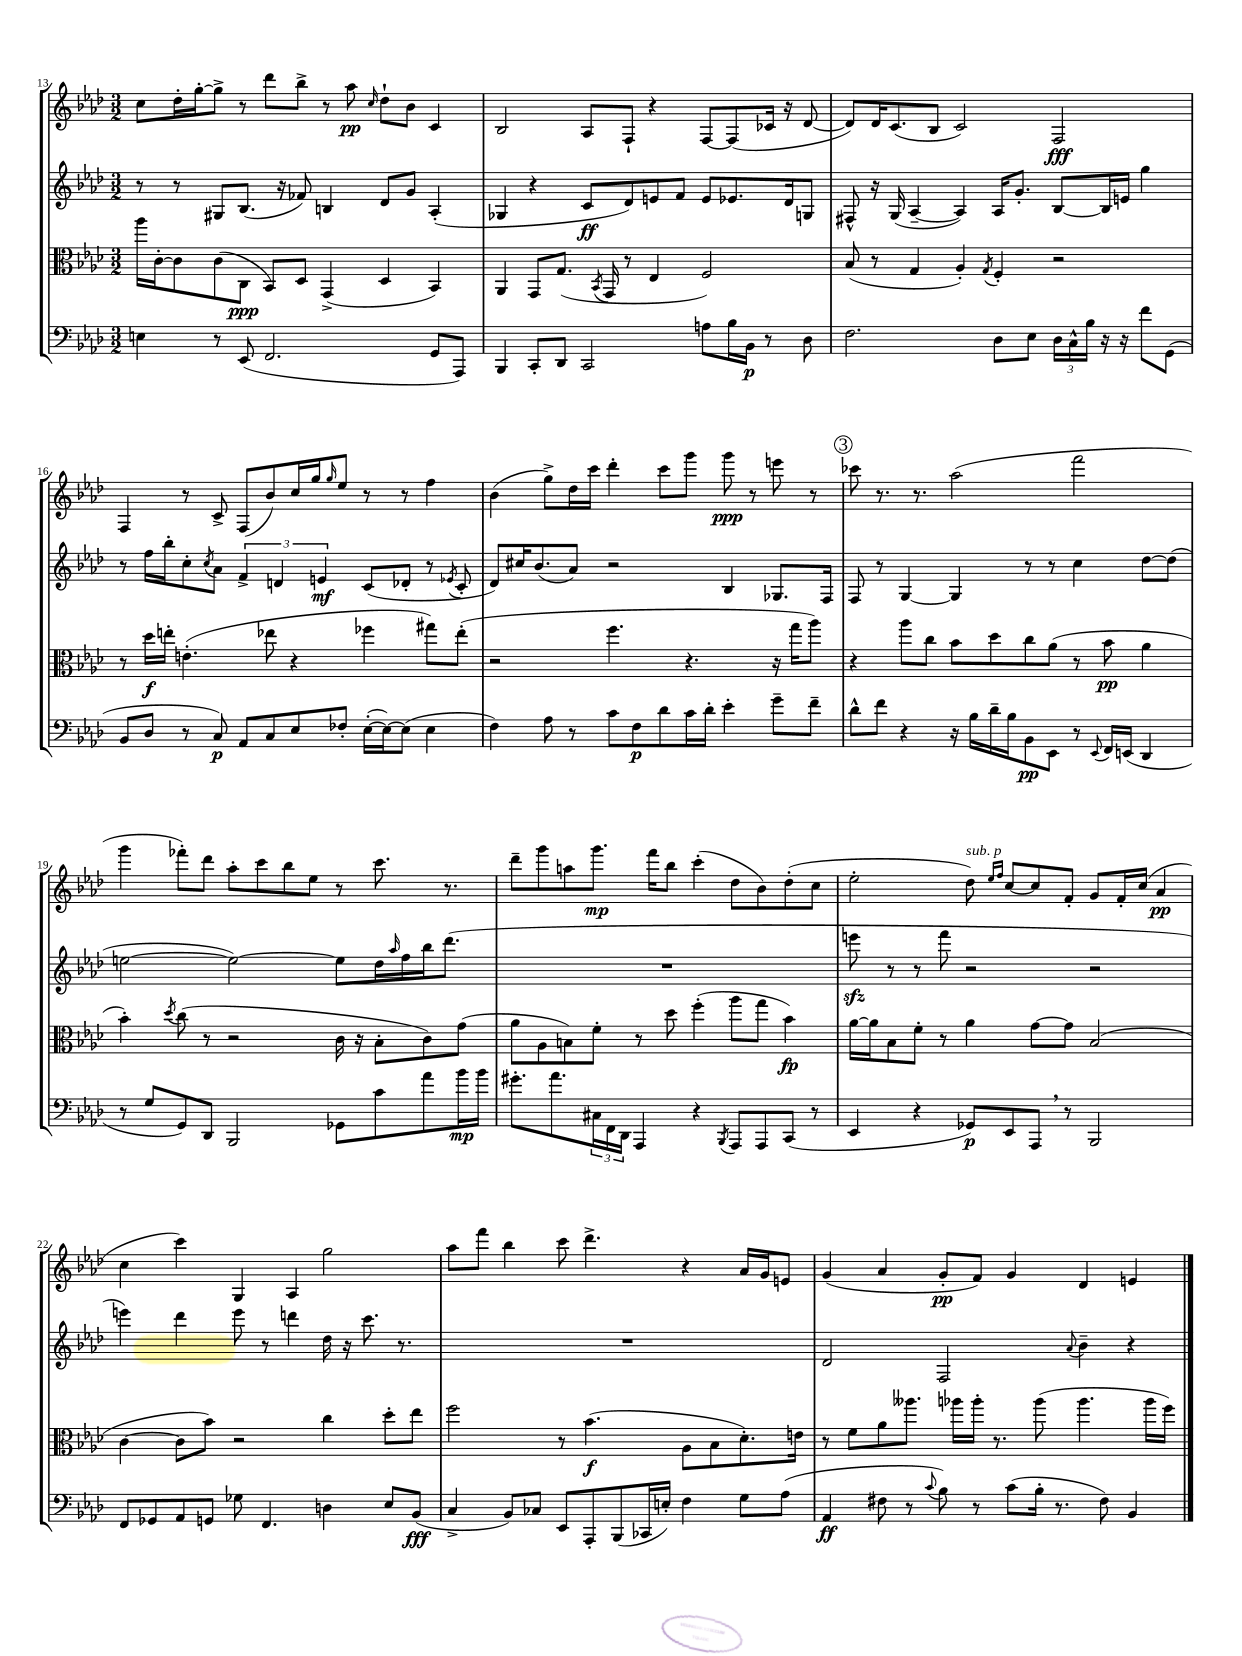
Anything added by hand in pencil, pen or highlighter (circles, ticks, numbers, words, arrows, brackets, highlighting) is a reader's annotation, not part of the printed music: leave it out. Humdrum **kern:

**kern	**kern	**kern	**kern
*staff4	*staff3	*staff2	*staff1
*clefF4	*clefC3	*clefG2	*clefG2
*k[b-e-a-d-]	*k[b-e-a-d-]	*k[b-e-a-d-]	*k[b-e-a-d-]
*M3/2	*M3/2	*M3/2	*M3/2
4E\	16aa-\LL	8r	8cc\L
.	[16c'\J	.	.
.	8c\]	8r	16dd-'\L
.	.	.	[16gg'\J
8r	(8c\	8G#/L	8gg^\]J
(8EE-/	8C\J	(8.B-/J	8r
2.FF/	8BB-/L)	.	8ddd-\L
.	.	16r	.
.	8D-/J	8f-/)	8bb-^\J
.	(4GG^/	4B/	8r
.	.	.	8aa-\
.	.	.	16qqcc/
.	4D-/	8d-/L	8dd-`\L
.	.	8g/J	8b-\J
8GG/L	4BB-/)	(4A-'/	4c/
8AAA-/J)	.	.	.
=	=	=	=
4BBB-/	4AA-/	4G-/	2B-/
8CC'/L	8GG/L	4r	.
8DD-/J	(8.G/J	.	.
2CC/	.	8c/L	8A-/L
.	8qBB-/	.	.
.	16GG/	.	.
.	8r	8d-/)	8F`/J
.	4E-/	8e/	4r
.	.	8f/J	.
8A\L	2F/)	8e/L	[8F/L
16B-\L	.	8.e-/	(8F/]
16BB-\JJ	.	.	.
8r	.	.	16c-/Jk
.	.	16d-/k	16r
8D-\	.	8G/J	[8d-/
=	=	=	=
2.F\	(8B-/	8F#^^/	8d-/]L)
.	8r	16r	16d-/K
.	.	(16G/	(8.c/
.	4G/	[4A-~/	.
.	.	.	8B-/J
.	4A-'/)	4A-/])	2c/)
.	8qG/	.	.
8D-\L	4F'/	16A-/LK	.
.	.	8.g'/J	.
8E-\J	.	.	.
24D-\LL	2r	[8B-/L	2F/
24C^^\	.	.	.
24B-\JJ	.	.	.
16r	.	16B-/]L	.
16r	.	16e/JJ	.
8f\L	.	4gg\	.
(8GG\J	.	.	.
=	=	=	=
8BB-/L	8r	8r	4F/
8D-/J	16dd-\LL	16ff\LL	.
.	16ee'\JJ	16bb-'\J	.
8r	(4.e'\	8cc'\	8r
.	.	8qcc/	.
8C/)	.	8a-\J	8c^/
8AA-/L	.	6f^/	(8F/L
8C/	8ee-\	.	8b-/)
.	.	6d/	.
8E-/	4r	.	16cc/L
.	.	.	16gg/J
.	.	6e/	.
.	.	.	16qqgg/
8F-'/J	.	.	8ee-/J
([16E-'\LL	4ff-\	(8c/L	8r
16E-\_J)	.	.	.
(8E-\]J	.	8d-'/J	8r
4E-\	8gg#\L)	8r	4ff\
.	.	8qe-/	.
.	(8ee-'\J	8c'/	.
=	=	=	=
4F\)	2r	8d-/L)	(4b-\
.	.	16cc#/K	.
.	.	(8.b-/	.
8A-\	.	.	8gg^\L)
8r	.	8a-/J)	16dd-\L
.	.	.	16ccc\JJ
8c\L	4.ff\	2r	4ddd-'\
8F\	.	.	.
8d-\	.	.	8ccc\L
16c\L	4.r	.	8ggg\J
16d-'\JJ	.	.	.
4e-'\	.	4B-/	8ggg\
.	.	.	8r
8g~\L	16r	8.G-/L	8eee\
.	16gg\LK	.	.
8f~\J	8aa-\J)	.	8r
.	.	16F/Jk	.
=	=	=	=
8d-^^\L	4r	8F/	8ccc-\
8f\J	.	8r	8.r
4r	8aa-\L	[4G/	.
.	.	.	8.r
.	8cc\J	.	.
16r	8b-\L	4G/]	(2aa-\
16B-\LL	.	.	.
16d-~\	8dd-\	.	.
16B-\J	.	.	.
8BB-\	8cc\	8r	.
8EE-\J	(8a-\J	8r	.
8r	8r	4cc\	2fff\
8qqEE-/	.	.	.
16FF/LL	8b-\	.	.
(16EE/JJ	.	.	.
4DD-/	4a-\	[8dd-\L	.
.	.	(8dd-\]J	.
=	=	=	=
8r	4b-'\)	[2ee\	4ggg\
8G/L	.	.	.
.	8qdd-/	.	.
8GG/)	(8cc\	.	8fff-'\L)
8DD-/J	8r	.	8ddd-\J
2BBB-/	2r	2ee\_)	8aa-'\L
.	.	.	8ccc\
.	.	.	8bb-\
.	.	.	8ee-\J
8GG-\L	16c\	8ee\]L	8r
.	16r	.	.
8c\	8B-'\L	16dd-\L	8.ccc\
.	.	16qqaa-/	.
.	.	16ff\	.
8a-\	8c\)	16bb-\J	.
.	.	(8.ddd-\J	8.r
16b-\L	(8g\J	.	.
16b-\JJ	.	.	.
=	=	=	=
8.g#'\L	8a-\L	1.r	8ddd-~\L
.	8A-\	.	8ggg\
8.a-\	.	.	.
.	8B\)	.	8aa\
24C#\L	8f'\J	.	8.ggg\J
24FF\	.	.	.
24DD-\JJ	.	.	.
4AAA-/	8r	.	.
.	.	.	16fff\LK
.	8dd-\	.	8bb-\J
4r	(4ff'\	.	(4ccc'\
8qBBB-/	.	.	.
8AAA-/L	8aa-\L	.	8dd-\L
8AAA-/	8gg\J	.	8b-\)
(8CC/J	4b-\)	.	(8dd-'\
8r	.	.	8cc\J
=	=	=	=
4EE-/	[16a-\LL	8eee\	2ee-'\
.	16a-\]J	.	.
.	8B-\	8r	.
4r	8f'\J	8r	.
.	8r	8fff\	.
8GG-/L)	4a-\	2r	8dd-\)
.	.	.	16qqee-/LL
.	.	.	16qqff/JJ
8EE-/	.	.	[8cc/L
8AAA-/J	[8g\L	.	8cc/]
8r	8g\]J	.	8f'/J
2BBB-/	(2B-/	2r	8g/L
.	.	.	16f'/L
.	.	.	(16cc/JJ
.	.	.	4a-/
=	=	=	=
8FF/L	[4c\	4eee\)	4cc\
8GG-/	.	.	.
8AA-/	8c\]L	4ddd-\	4ccc\)
8GG/J	8b-\J)	.	.
8G-\	2r	8eee\	4G/
4.FF/	.	8r	.
.	.	4ddd\	4A-/
4D\	4cc\	16dd-\	2gg\
.	.	16r	.
.	.	8.ccc\	.
8E-/L	8dd-'\L	.	.
.	.	8.r	.
(8BB-/J	8ee-\J	.	.
=	=	=	=
4C^/	2ff\	1.r	8aa-\L
.	.	.	8fff\J
8BB-/L)	.	.	4bb-\
8C-/J	.	.	.
8EE-/L	8r	.	8ccc\
8AAA-'/	(4.b-\	.	4.ddd-^\
(8BBB-/	.	.	.
16CC-/L	.	.	.
16E'/JJ)	.	.	.
4F\	8A-\L	.	4r
.	8B-\	.	.
8G\L	8.d-'\)	.	16a-/LL
.	.	.	16g/J
(8A-\J	.	.	8e/J
.	16e\Jk	.	.
=	=	=	=
4AA-/	8r	2d-/	(4g/
.	8f\L	.	.
8F#\	8a-\	.	4a-/
8r	8.aa--\J	.	.
8qqc/	.	.	.
8B-\)	.	2F/	8g'/L
.	16aa-\LL	.	.
8r	16aa-'\JJ	.	8f/J)
.	8.r	.	.
(8c\L	.	.	4g/
16B-'\Jk	(8aa-\	.	.
8.r	.	.	.
.	.	8qqa-/	.
.	4.aa-\	4b-~\	4d-/
8F#\)	.	.	.
4BB-/	.	4r	4e/
.	16aa-\LL	.	.
.	16ff\JJ)	.	.
==	==	==	==
*-	*-	*-	*-
